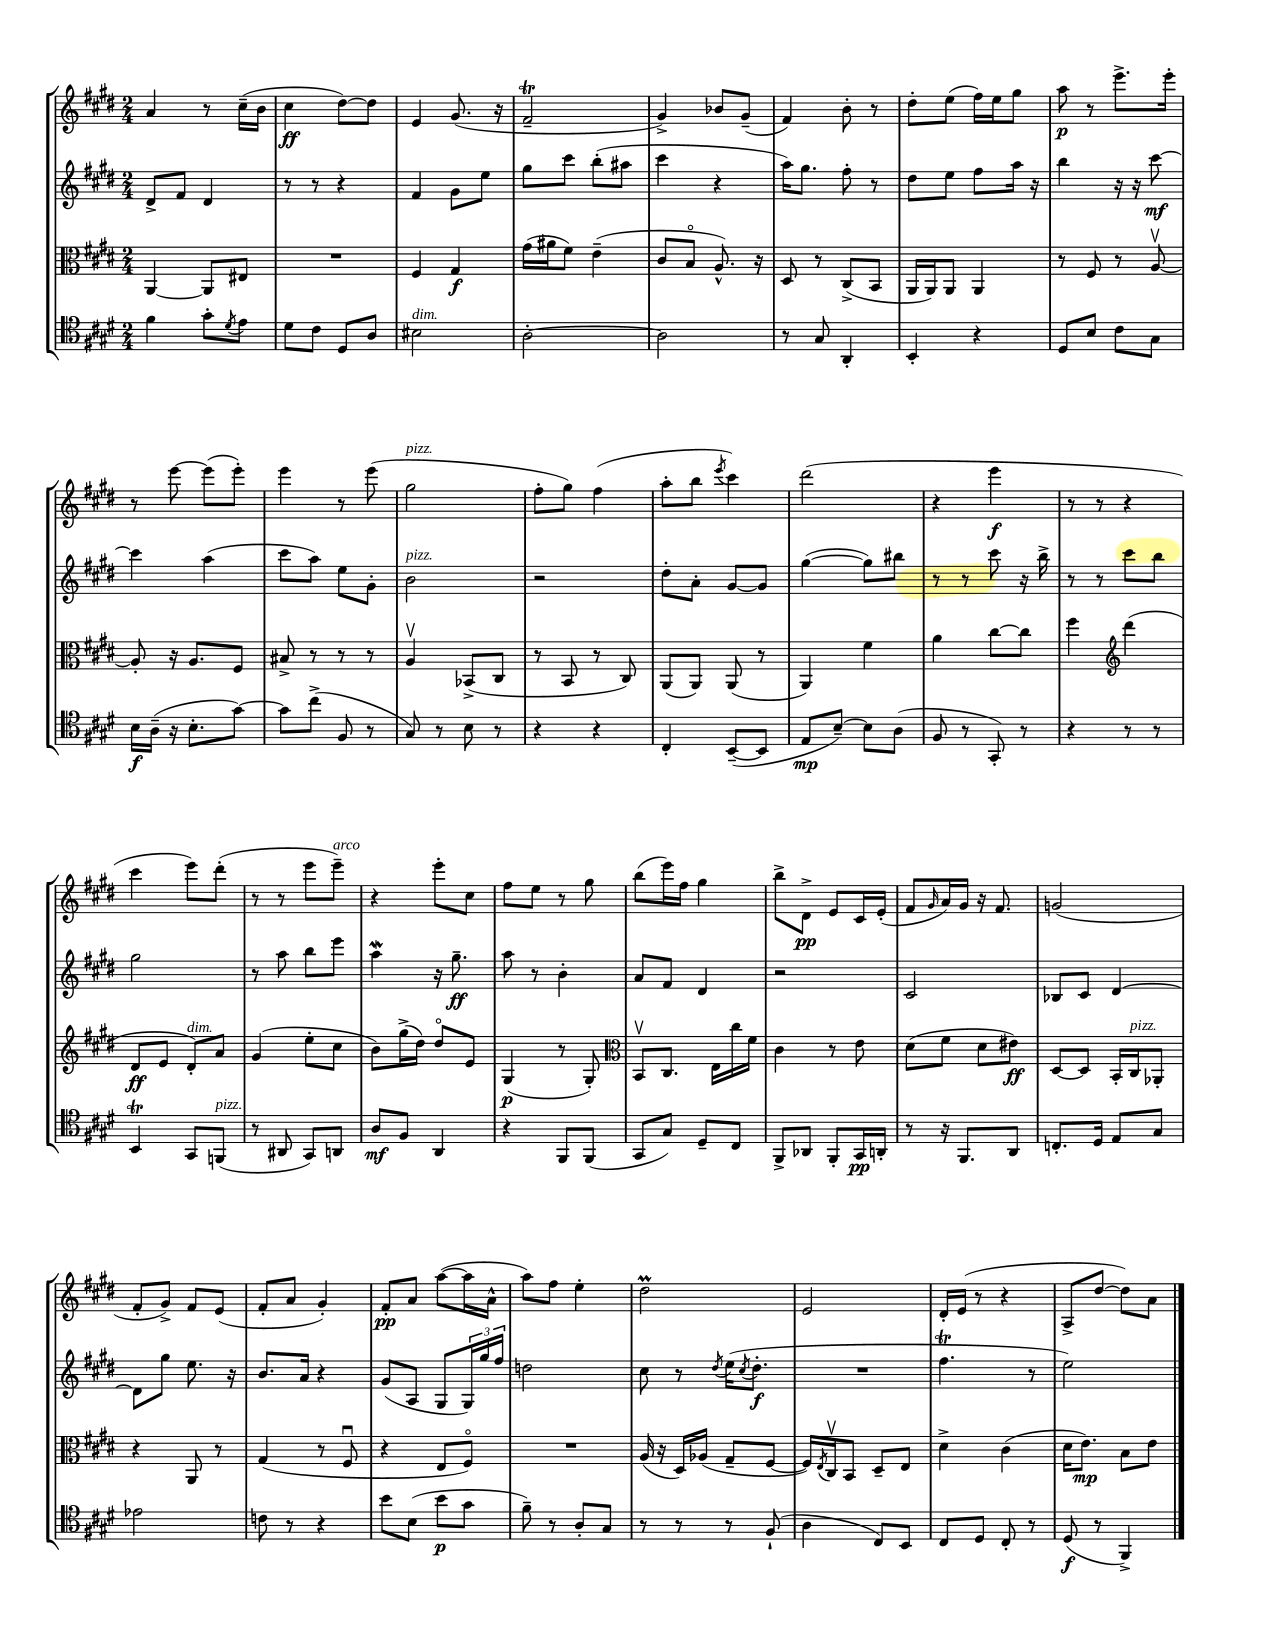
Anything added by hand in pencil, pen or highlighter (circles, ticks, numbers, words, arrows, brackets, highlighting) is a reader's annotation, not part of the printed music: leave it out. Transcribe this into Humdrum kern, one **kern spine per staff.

**kern	**kern	**kern	**kern
*staff4	*staff3	*staff2	*staff1
*clefC4	*clefC3	*clefG2	*clefG2
*k[f#c#g#d#]	*k[f#c#g#d#]	*k[f#c#g#d#]	*k[f#c#g#d#]
*M2/4	*M2/4	*M2/4	*M2/4
4f#	[4AA	8d#^	4a
.	.	8f#	.
8g#'	8AA]	4d#	8r
8qd#	.	.	.
8e	8E#	.	(16cc#~
.	.	.	16b
=	=	=	=
8d#	2r	8r	4cc#
8c#	.	8r	.
8D#	.	4r	[8dd#)
8A	.	.	8dd#]
=	=	=	=
2B#	4F#	4f#	4e
.	4G#	8g#	(8.g#
.	.	8ee	.
.	.	.	16r
=	=	=	=
[2A'	(16g#	8gg#	2f#~
.	16a#	.	.
.	8f#)	8ccc#	.
.	(4e~	(8bb'	.
.	.	8aa#	.
=	=	=	=
2A]	8c#	4ccc#	4g#^)
.	8Bo	.	.
.	8.A^^)	4r	8b-
.	.	.	(8g#~
.	16r	.	.
=	=	=	=
8r	8D#	16aa)	4f#)
.	.	8.gg#	.
8G#	8r	.	.
4AA'	(8C#^	8ff#'	8b'
.	8BB	8r	8r
=	=	=	=
4BB'	16AA	8dd#	8dd#'
.	16AA)	.	.
.	8AA	8ee	(8ee
4r	4AA	8ff#	16ff#)
.	.	.	16ee
.	.	16aa	8gg#
.	.	16r	.
=	=	=	=
8D#	8r	4bb	8aa
8B	8F#	.	8r
8c#	8r	16r	8.eee^
.	.	16r	.
8G#	[8Av	[8ccc#	.
.	.	.	16eee'
=	=	=	=
16B	8A']	4ccc#]	8r
(16A~	.	.	.
16r	16r	.	[8eee
8.B'	8.A	.	.
.	.	(4aa	(8eee]
[8g#)	8F#	.	8eee')
=	=	=	=
8g#]	8B#^	8ccc#	4eee
(8cc#^	8r	8aa)	.
8F#	8r	8ee	8r
8r	8r	8g#'	(8eee
=	=	=	=
8G#)	4Av	2b	2gg#
8r	.	.	.
8B	(8BB-^	.	.
8r	8C#	.	.
=	=	=	=
4r	8r	2r	8ff#'
.	8BB	.	8gg#)
4r	8r	.	(4ff#
.	8C#)	.	.
=	=	=	=
4C#'	(8AA	8dd#'	8aa'
.	8AA)	8a'	8bb
.	.	.	8qeee
([8BB~	(8AA	[8g#	4ccc#)
8BB]	8r	8g#]	.
=	=	=	=
8E	4AA)	([4gg#	(2ddd#
[8B~)	.	.	.
8B]	4f#	8gg#])	.
(8A	.	8bb#	.
=	=	=	=
8F#	4a	8r	4r
8r	.	8r	.
8GG#')	[8cc#	8ccc#	4eee
8r	8cc#]	16r	.
.	.	16bb^	.
=	=	=	=
4r	4ff#	8r	8r
.	.	8r	8r
*	*clefG2	*	*
8r	(4ddd#	8ccc#	4r
8r	.	8bb	.
=	=	=	=
4BB	8d#	2gg#	4ccc#
.	8e	.	.
8GG#	8d#')	.	8eee)
(8FF	8a	.	(8ddd#'
=	=	=	=
8r	(4g#	8r	8r
8AA#	.	8aa	8r
8GG#)	8ee'	8bb	8eee
8AA	8cc#	8eee	8eee~)
=	=	=	=
8A	8b)	4aa	4r
8F#	(16gg#^	.	.
.	16dd#)	.	.
4AA	8dd#o	16r	8eee'
.	.	8.gg#~	.
.	8e	.	8cc#
=	=	=	=
4r	(4G#	8aa	8ff#
.	.	8r	8ee
8FF#	8r	4b'	8r
(8FF#	8G#')	.	8gg#
=	=	=	=
*	*clefC3	*	*
8GG#	8BBv	8a	(8bb
8G#)	8.C#	8f#	16eee)
.	.	.	16ff#
8D#~	.	4d#	4gg#
.	16E	.	.
8C#	16cc#	.	.
.	16f#	.	.
=	=	=	=
8FF#^	4c#	2r	8bb^
8AA-	.	.	8d#^
8FF#'	8r	.	8e
16GG#	8e	.	16c#
16AA'	.	.	(16e'
=	=	=	=
8r	(8d#	2c#	8f#
.	.	.	16qqg#
16r	8f#	.	16a)
8.FF#	.	.	16g#
.	8d#	.	16r
.	.	.	8.f#
8AA	8e#)	.	.
=	=	=	=
8.C'	[8D#	8B-	(2g
.	8D#]	8c#	.
16D#	.	.	.
8E	16BB'	[4d#	.
.	16C#	.	.
8G#	8AA-'	.	.
=	=	=	=
2e-	4r	8d#]	8f#'
.	.	8gg#	8g#^)
.	8AA	8.ee	8f#
.	8r	.	(8e
.	.	16r	.
=	=	=	=
8c	(4G#	8.b	8f#'
8r	.	.	8a
.	.	16a	.
4r	8r	4r	4g#')
.	8F#u	.	.
=	=	=	=
8b	4r	(8g#	8f#'
(8B	.	8A	8a
8b	8E	8G#	([8aa
8g#	8F#o)	24G#)	16aa]
.	.	24gg#	.
.	.	.	16a^^
.	.	24ff#	.
=	=	=	=
8f#~)	2r	2dd	8aa)
8r	.	.	8ff#
8A'	.	.	4ee'
8G#	.	.	.
=	=	=	=
8r	(16A	8cc#	2dd#
.	16r	.	.
8r	16D#)	8r	.
.	(16A-	.	.
.	.	8qdd#	.
8r	8G#~	(16ee	.
.	.	8qcc#	.
.	.	8.dd#'	.
(8F#`	[8F#	.	.
=	=	=	=
4A	16F#])	2r	2e
.	8qE	.	.
.	16C#v	.	.
.	8BB	.	.
8C#)	8D#~	.	.
8BB	8E	.	.
=	=	=	=
8C#	4d#^	4.ff#	16d#'
.	.	.	(16e
8D#	.	.	8r
8C#'	(4c#	.	4r
8r	.	8r	.
=	=	=	=
(8D#	16d#	2ee)	8A^
.	8.e)	.	.
8r	.	.	[8dd#
4FF#^)	8B	.	8dd#])
.	8e	.	8a
==	==	==	==
*-	*-	*-	*-
